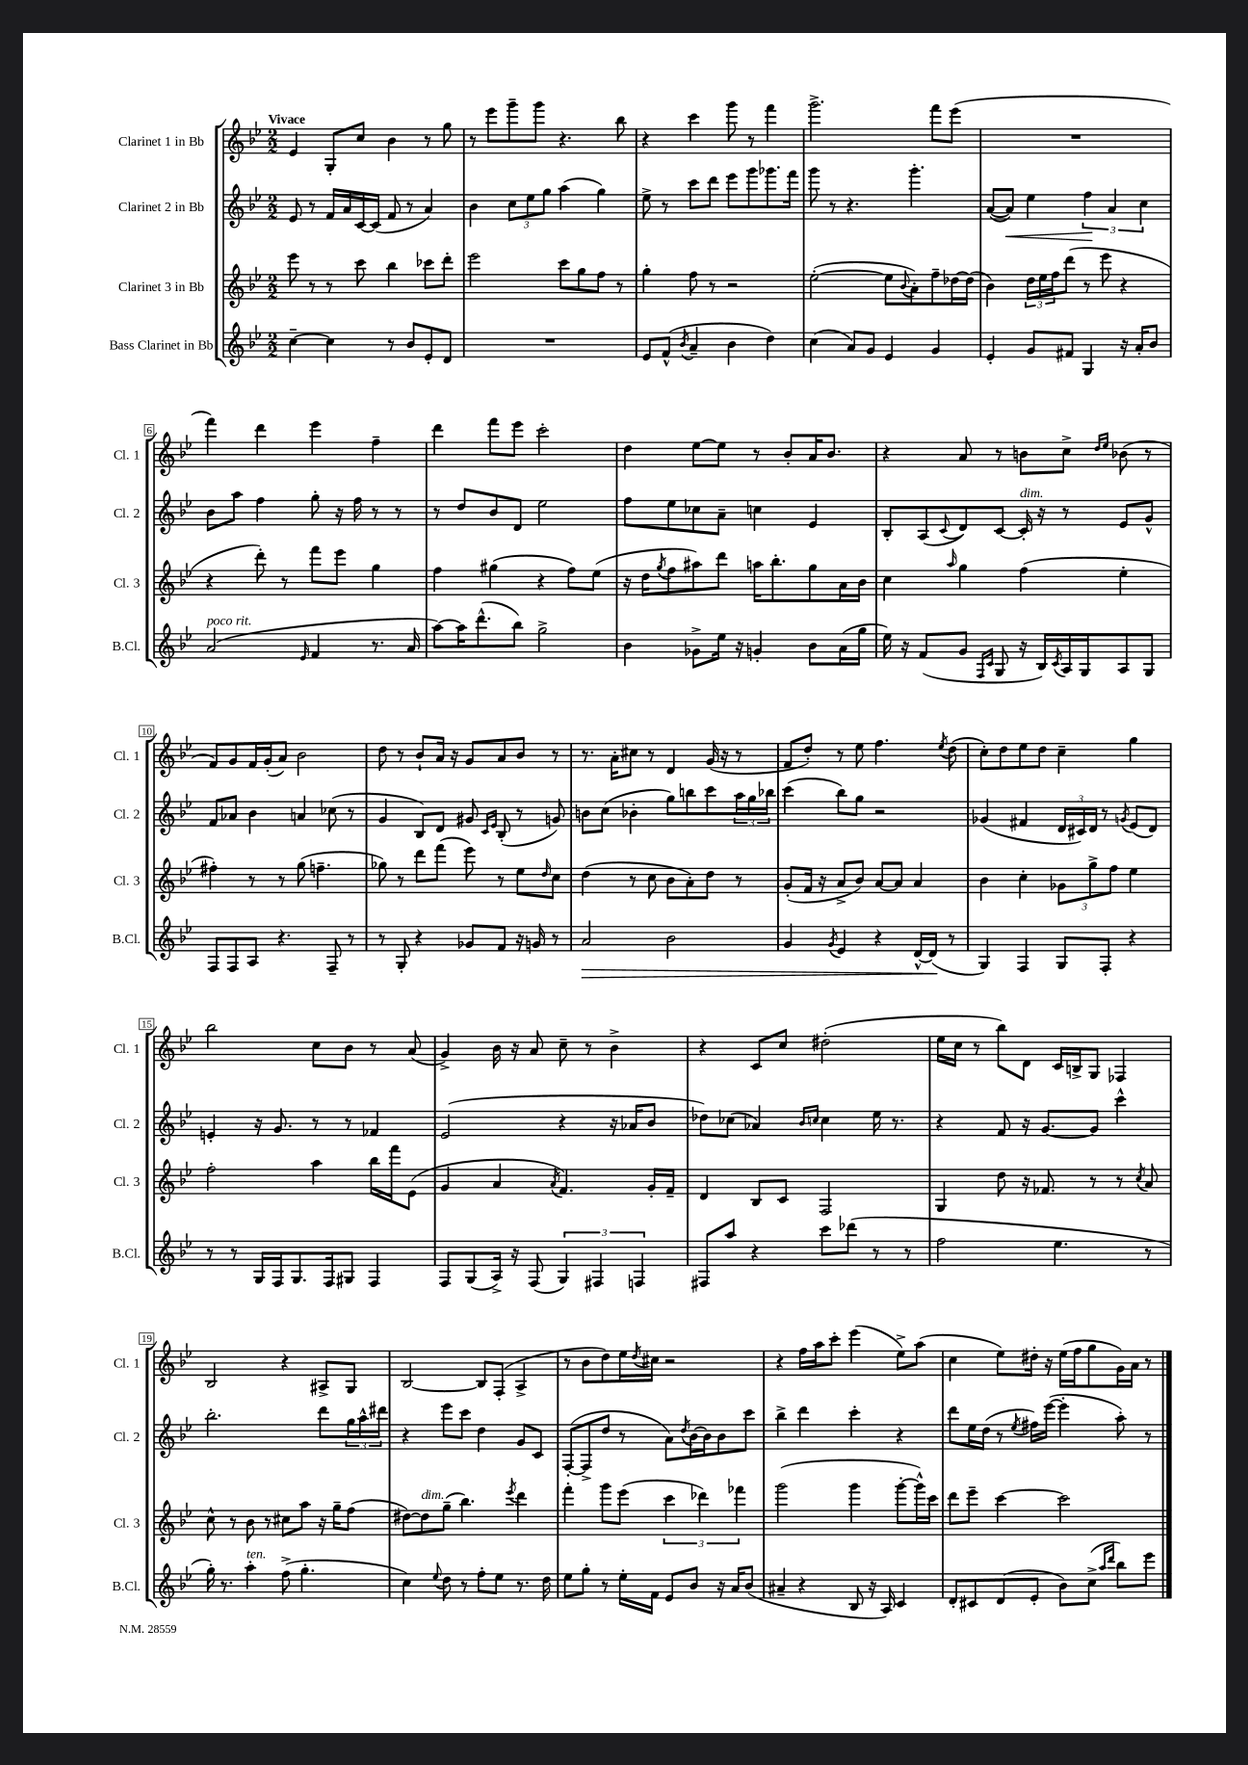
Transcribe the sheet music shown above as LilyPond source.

<<
\new StaffGroup <<
\new Staff = "s0" \with { instrumentName = "Clarinet 1 in Bb" shortInstrumentName = "Cl. 1" } {
    \clef treble \key bes \major \numericTimeSignature \time 2/2 \tempo "Vivace"
    ees'4 g8-. c''8 bes'4 r8 g''8 |
    r8 ees'''8 g'''8-- g'''8 r4. bes''8 |
    r4 c'''4 g'''8 r8 f'''4 |
    g'''2.-> f'''8 ees'''8( |
    R1 |
    f'''4) d'''4 ees'''4 f''4-- |
    d'''4 f'''8 ees'''8 c'''2-. |
    d''4 ees''8~ ees''8 r8 bes'8-. a'16 bes'8. |
    r4 a'8 r8 b'8 c''8-> \grace { d''16 ees''16 } bes'8( r8 |
    f'8) g'8 f'16 g'16-.( a'8) bes'2 |
    d''8 r8 bes'8-! a'16 r16 g'8 a'8 bes'8 r8 |
    r8. a'16-. cis''8 r8 d'4 g'16( r16 r8 |
    f'8 d''8-.) r8 ees''8 f''4. \acciaccatura { ees''8 } d''8( |
    c''8-.) d''8 ees''8 d''8 c''4-- g''4 |
    bes''2 c''8 bes'8 r8 a'8( |
    g'4->) bes'16 r16 a'8 c''8-- r8 bes'4-> |
    r4 c'8 c''8 dis''2-.( |
    ees''16 c''16 r8 bes''8) d'8 c'16 b16-> g8 fes4 |
    bes2 r4 ais8-> g8 |
    bes2~ bes8 f8-.( a4-> |
    r8 bes'8 d''8) ees''16 \acciaccatura { d''8 } cis''16 r2 |
    r4 f''16 a''16 c'''8-. ees'''4( ees''8->) a''8( |
    c''4 ees''8) dis''16-. r16 ees''16( f''16 g''8 g'16) a'16 r8 \bar "|." |
}
\new Staff = "s1" \with { instrumentName = "Clarinet 2 in Bb" shortInstrumentName = "Cl. 2" } {
    \clef treble \key bes \major \numericTimeSignature \time 2/2
    ees'8 r8 f'16 a'16 c'16~ c'16( f'8 r8 a'4) |
    bes'4 \tuplet 3/2 { c''8 ees''8 g''8 } a''4( g''4) |
    ees''8-> r8 c'''8 d'''8 ees'''8 g'''8 ges'''8. f'''16 |
    g'''8 r8 r4. g'''4.-. |
    a'8~( a'8\<) ees''4 \tuplet 3/2 { f''4\! a'4 c''4 } |
    bes'8 a''8 f''4 g''8-. r16 f''16 r8 r8 |
    r8 d''8 bes'8 d'8 ees''2 |
    f''8 ees''8 ces''8 a'8-- c''4 ees'4 |
    bes8-. a8( \appoggiatura { c'8 } d'8) c'8~ c'16-.^\markup { \italic "dim." } r16 r8 ees'8 g'8-^ |
    f'8 aes'8 bes'4 a'4 ces''8( r8 |
    g'4 bes8) d'8 gis'8 \grace { c'16 ees'16 } bes8-.( r8 g'8) |
    b'8 c''8( bes'4-. g''8) b''8 c'''8 \tuplet 3/2 { a''16 g''16 bes''16 } |
    c'''4( bes''8) g''8 r2 |
    ges'4( fis'4 \tuplet 3/2 { d'16 cis'16) d'16 } r8 \acciaccatura { g'8 } ees'8( d'8) |
    e'4-. r16 g'8. r8 r8 fes'4 |
    ees'2( r4 r16 aes'16 bes'8 |
    des''8) ces''8( aes'4) \grace { bes'16 c''16 } c''4 ees''16 r8. |
    r4 f'8 r16 g'8.~ g'8 c'''4-^ |
    bes''2.-. d'''8 \tuplet 3/2 { g''16 a''16-^ dis'''16 } |
    r4 ees'''8 c'''8 d''4 g'8 c'8 |
    f8~-.( f8-> d''8 r8 a'8) \acciaccatura { d''8 } bes'16~ bes'16 bes'8 c'''8 |
    bes''4-> d'''4 c'''4-. r4 |
    d'''8 ees''16 d''16( r8 \acciaccatura { ees''8 } fis''16) ees'''16~( ees'''4-. a''8-.) r8 \bar "|." |
}
\new Staff = "s2" \with { instrumentName = "Clarinet 3 in Bb" shortInstrumentName = "Cl. 3" } {
    \clef treble \key bes \major \numericTimeSignature \time 2/2
    ees'''8 r8 r8 c'''8 bes''4 ces'''8 d'''8-. |
    ees'''2 c'''8 g''8 f''8 r8 |
    g''4-. f''8 r8 r2 |
    ees''2~-.( ees''8 \appoggiatura { bes'8 } a'8-.) f''8-- des''16~ des''16( |
    bes'4) \tuplet 3/2 { d''16 ees''16 f''16 } d'''8( r8 ees'''8 r4 |
    r4 d'''8-.) r8 f'''8 ees'''8 g''4 |
    f''4 gis''4( r4 f''8) ees''8( |
    r16 d''16 \acciaccatura { g''8 } f''8 ais''8) d'''8 a''16 bes''8.-. g''8 a'16 bes'16 |
    c''4 \grace { a''16 } g''4 f''4( ees''4-. |
    fis''4-.) r8 r8 g''8( f''4.-- |
    ges''8) r8 d'''8 f'''8( ees'''8) r8 ees''8 \grace { d''16 } c''8 |
    d''4( r8 c''8 bes'8 a'8-.) d''8 r8 |
    g'8-.( f'16 r16 a'8-> bes'8) a'8~ a'8 a'4 |
    bes'4 c''4-. \tuplet 3/2 { ges'8 g''8-> f''8 } ees''4 |
    f''2-. a''4 bes''16 f'''16 ees'8( |
    g'4 a'4 \acciaccatura { a'8 } f'4.) g'16-. f'16-- |
    d'4 bes8 c'8 f2 |
    g4 d''8 r16 fes'8. r8 r8 \acciaccatura { c''8 } a'8 |
    c''8-^ r8 bes'8 r8 cis''8 a''8 r16 g''16-- f''8( |
    dis''8~) dis''8^\markup { \italic "dim." } g''8--( bes''4.) \acciaccatura { ees'''8 } d'''4 |
    f'''4-. g'''8 ees'''8( \tuplet 3/2 { c'''4 des'''4) fes'''4 } |
    g'''2( g'''4 g'''8~-. g'''16-^) c'''16 |
    d'''8 ees'''8-- c'''4~ c'''2 \bar "|." |
}
\new Staff = "s3" \with { instrumentName = "Bass Clarinet in Bb" shortInstrumentName = "B.Cl." } {
    \clef treble \key bes \major \numericTimeSignature \time 2/2
    c''4~-- c''4 r8 bes'8 ees'8-. d'8 |
    R1 |
    ees'8 f'8-^( \acciaccatura { bes'8 } a'4-- bes'4 d''4) |
    c''4( a'8) g'8 ees'4 g'4 |
    ees'4-. g'8 fis'8 g4 r16 a'16-. bes'8 |
    a'2^\markup { \italic "poco rit." }( \grace { ees'16 } f'4 r8. a'16 |
    a''8~) a''16 d'''8.-^( bes''8) g''2-> |
    bes'4 ges'8-> ees''16 r16 g'4-. bes'8 a'16( g''16 |
    ees''16) r16 f'8( g'8 \grace { f16 c'16 } g8 r16 bes16) \acciaccatura { c'8 } a16 g16 a8 g8 |
    f8 f8 a8 r4. f8-- r8 |
    r8 g8-. r4 ges'8 f'8 r16 g'16 r8 |
    a'2\> bes'2 |
    g'4 \acciaccatura { g'8 } ees'4 r4 d'16~-^ d'16\!( r8 |
    g4) f4 g8 f8-. r4 |
    r8 r8 g16 f16 g8. f16 gis8 f4 |
    f8 g8( a16->) r16 f8( \tuplet 3/2 { g4) fis4 f4 } |
    fis8 a''8 r4 c'''8 des'''8( r8 r8 |
    f''2 ees''4. r8 |
    g''16-.) r8. a''4-.^\markup { \italic "ten." } f''8->( g''4.-. |
    c''4) \appoggiatura { ees''8 } d''8 r8 f''8-. ees''8 r8. d''16 |
    ees''8 g''8-. r8 ees''16-. f'16 ees'8 bes'8 r16 a'16 bes'8( |
    ais'4-- r4 bes8 r16 a16) c'4 |
    d'8-. cis'8 d'8( ees'8-. bes'8) c''8->( \grace { a''16 d'''16 } bes''8) ees'''8 \bar "|." |
}
>>
>>
\layout { \context { \Score \override BarNumber.stencil = #(make-stencil-boxer 0.1 0.3 ly:text-interface::print) } }
